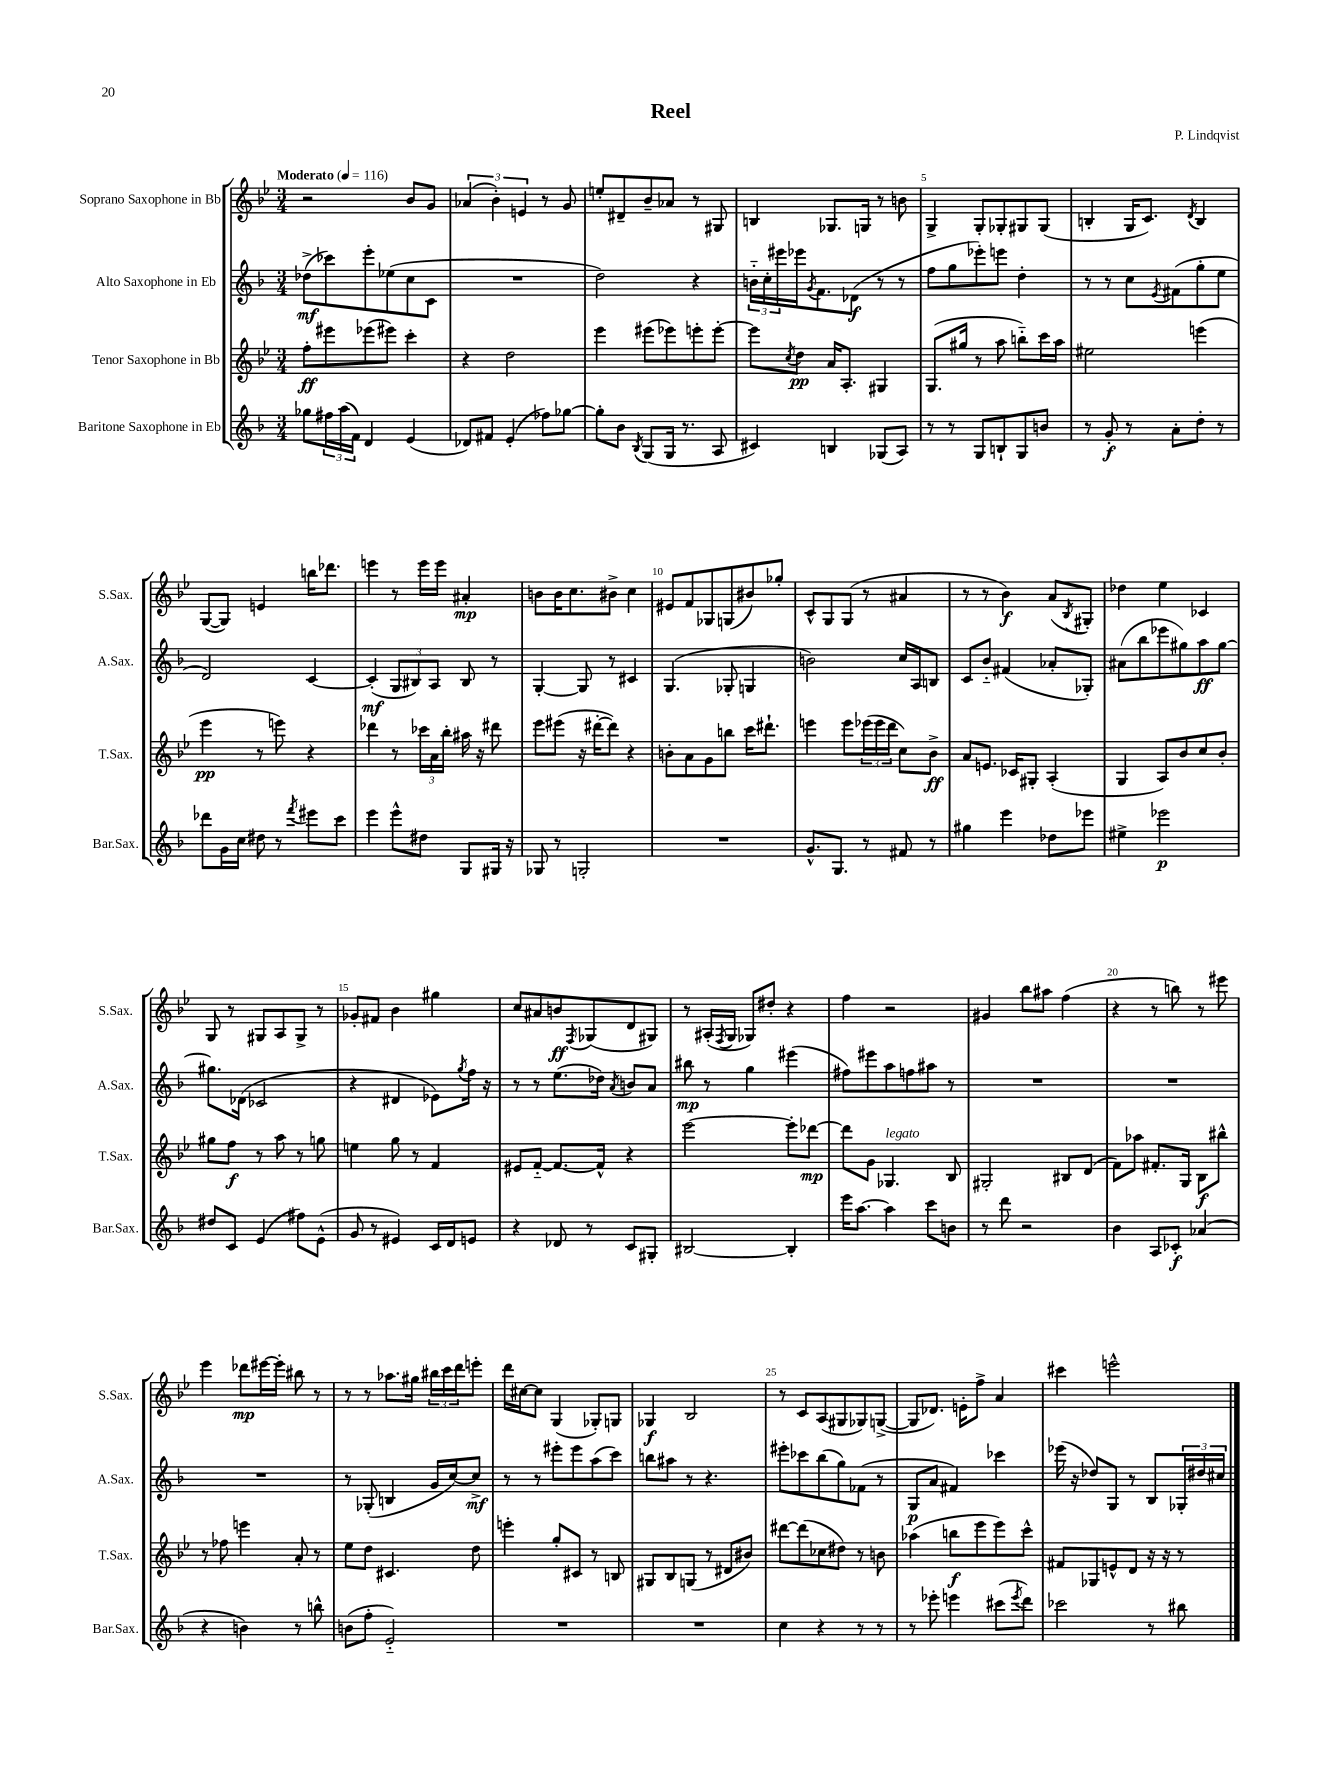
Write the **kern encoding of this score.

**kern	**kern	**kern	**kern
*staff4	*staff3	*staff2	*staff1
*clefG2	*clefG2	*clefG2	*clefG2
*k[b-]	*k[b-e-]	*k[b-]	*k[b-e-]
*M3/4	*M3/4	*M3/4	*M3/4
*MM116	*MM116	*MM116	*MM116
8gg-\L	8ff'\L	(8dd-^\L	2r
24ff#\L	8eee#\	8ccc-\)	.
(24aa\	.	.	.
24f\JJ)	.	.	.
4d/	(8eee-\	8eee'\	.
.	8eee#\J)	(8ee-\	.
(4e/	4ccc'\	8cc\	8b-/L
.	.	8c\J	8g/J
=	=	=	=
8d-/L)	4r	2.r	(6a-/
8f#/J	.	.	.
.	.	.	6b-'\)
(4e'/	2dd\	.	.
.	.	.	6e/
8ff-\L)	.	.	8r
[8gg-\J	.	.	8g/
=	=	=	=
8gg-'\]L	4eee-\	2dd\)	8ee'/L
8b-\J	.	.	8d#~/
8qB-/	.	.	.
(8G/L	(8eee#\L	.	8b-~/
16G/Jk	8eee-\)	.	8a-/J
8.r	.	.	.
.	8eee'\	4r	8r
8A/	[8eee'\J	.	8G#/
=	=	=	=
4c#/)	8eee\]L	24b'~\LL	4B/
.	.	24cc'\	.
.	.	24eee#\	.
.	8qcc/	.	.
.	8dd\J	16eee-\J	.
.	.	8qg/	.
.	.	8.f\	.
4B/	16a/LK	.	8.G-/L
.	8.A'/J	.	.
.	.	(8d-\J	.
.	.	.	16G/Jk
(8G-/L	4G#/	8r	8r
8A/J)	.	8r	8b\
=	=	=	=
8r	(8.G/L	8ff\L	4G^/
8r	.	8gg\	.
.	16gg#/Jk	.	.
8G/L	8r	8eee-'\)	8G'/L
8B`/	8aa\	8eee\J	8G-'/
8G/	8bb'~\L)	4dd'\	8G#/
8b/J	16ccc\L	.	(8G#/J
.	16aa\JJ	.	.
=	=	=	=
8r	2ee#\	8r	4B'/
8g'/	.	8r	.
8r	.	8cc\L	16G/LK
.	.	.	8.c/J)
.	.	8qe/	.
8a'\L	.	(8f#\	.
.	.	.	8qd/
8dd'\J	(4eee\	8gg'\	4B/
8r	.	8ee\J	.
=	=	=	=
8ddd-\L	4eee-\	2d/)	([8G/L
16g\L	.	.	8G/]J)
16cc\JJ	.	.	.
8dd#\	8r	.	4e/
8r	8eee\)	.	.
8qfff/	.	.	.
8eee#\L	4r	[4c/	16bb\LK
.	.	.	8.ddd-\J
8ccc\J	.	.	.
=	=	=	=
4eee\	4ddd-\	(4c'/]	4eee\
8eee^^\L	8r	12G/L	8r
.	.	12B#/)	.
8dd#\J	24ccc-\LL	.	16eee\LL
.	24a\	12A/J	.
.	.	.	16eee\JJ
.	24bb-'\JJ	.	.
8G/L	16aa#\	8B#/	4a#'/
.	16r	.	.
16G#/Jk	8ddd#\	8r	.
16r	.	.	.
=	=	=	=
8G-/	8eee-\L	[4G'/	8b\L
8r	(8eee#\J	.	16b\K
.	.	.	8.cc\
2G'/	16r	8G/]	.
.	[16ddd#'\LK	.	.
.	8ddd#\]J)	8r	8b#^\J
.	4r	4c#/	4cc\
=	=	=	=
2.r	8b'\L	(4.G/	8e#/L
.	8a\	.	8f/
.	8g\	.	8G-/
.	8bb\J	8G-'/	(8G/
.	16ccc\LK	4G/	8b#/)
.	8.ddd#`\J	.	.
.	.	.	8gg-'/J
=	=	=	=
8.g^^/L	4eee\	2b\)	8c^^/L
.	.	.	8G/
8.G/J	.	.	.
.	8eee\L	.	(8G/J
8r	(24eee-\L	.	8r
.	24eee-\	.	.
.	24ddd\JJ	.	.
8f#/	8cc\L)	16cc/LL	4a#/
.	.	16A/J	.
8r	8b-^\J	8B/J	.
=	=	=	=
4gg#\	8a/L	8c/L	8r
.	8.e/J	8b-'~/J	8r
4eee\	.	(4f#/	4b-\)
.	16c-/LK	.	.
.	8G#'/J	.	.
8dd-\L	(4A'/	8a-'/L	(8a/L
.	.	.	8qB-/
8eee-\J	.	8G-'/J)	8G#'/J)
=	=	=	=
4ee#^\	4G/	(8a#\L	4dd-\
.	.	8bb-\	.
2eee-\	8A/L)	8eee-\	4ee-\
.	8b-/	8gg#\)	.
.	8cc/	8aa\	4c-/
.	8b-'/J	[8gg#\J	.
=	=	=	=
8dd#/L	8gg#\L	8.gg#\]L	8G/
8c/J	8ff\J	.	8r
.	.	(16d-\Jk	.
(4e/	8r	2c-/	8G#/L
.	8aa\	.	8A/
8ff#\L)	8r	.	8G#^/J
(8e^^\J	8gg\	.	8r
=	=	=	=
8g/	4ee\	4r	8g-'/L
8r	.	.	8f#/J
4e#/)	8gg\	4d#/	4b-\
.	8r	.	.
16c/LL	4f/	8e-\L)	4gg#\
16d/J	.	.	.
.	.	8qgg/	.
8e/J	.	16ff\Jk	.
.	.	16r	.
=	=	=	=
4r	8e#/L	8r	8cc/L
.	[8f'~/J	8r	8a#/
8d-/	8.f/_L	(8.ee\L	8b/
.	.	.	8qF/
8r	.	.	(8G-/
.	16f^^/]Jk	16dd-\Jk)	.
.	.	8qa/	.
8c/L	4r	8b/L	8d/
8G#'/J	.	8a/J	8G#/J)
=	=	=	=
[2B#/	[2eee-\	8bb#\	8r
.	.	8r	(16A#'/LL
.	.	.	8qF/
.	.	.	16G/JJ
.	.	4gg\	8G-/L)
.	.	.	8dd#'/J
4B#'/]	8eee-'\]L	(4eee#\	4r
.	[8ddd-\J	.	.
=	=	=	=
16eee\LK	8ddd-\]L	8ff#\L)	4ff\
[8.aa\J	.	.	.
.	8g\J	8eee#\	.
4aa\]	4.G-/	8aa\	2r
.	.	8ff\	.
8ccc\L	.	8aa#\J	.
8b\J	8B-/	8r	.
=	=	=	=
8r	2G#'/	2.r	4g#/
8ddd\	.	.	.
2r	.	.	8bb-\L
.	.	.	8aa#\J
.	8B#/L	.	(4ff\
.	(8d/J	.	.
=	=	=	=
4b-\	8f\L)	2.r	4r
.	8aa-\J	.	.
8A/L	8.f#'/L	.	8r
8c-'/J	.	.	8bb\)
.	16G/Jk	.	.
(4a-/	8B-\L	.	8r
.	8bb#^^\J	.	8eee#\
=	=	=	=
4r	8r	2.r	4eee-\
.	8ff-\	.	.
4b\)	4eee\	.	8ddd-\L
.	.	.	[16eee#\L
.	.	.	16eee#'\]JJ
8r	8a'/	.	8bb#\
8bb^^\	8r	.	8r
=	=	=	=
(8b\L	8ee-\L	8r	8r
8ff'\J	8dd\J	(8G-'/	8r
2e'~/)	4.c#/	4B/	8.aa-\L
.	.	.	16gg#\Jk
.	.	16g/LL	24bb#\LL
.	.	.	24ccc\
.	.	[16cc/J)	.
.	.	.	24ddd\J
.	8dd\	8cc^/]J	8eee'\J
=	=	=	=
2.r	4eee'\	8r	16ddd\LL
.	.	.	[16cc#\J
.	.	8r	8cc#\]J
.	8gg'/L	8eee#'\L	(4G/
.	8c#/J	8eee#\	.
.	8r	(8aa\	8G-'/L)
.	8B/	8ccc\J)	8G/J
=	=	=	=
2.r	8G#/L	8bb\L	4G-/
.	8B-/	8aa#\J	.
.	(8G/J	8r	2B-/
.	8r	4.r	.
.	8d#/L	.	.
.	8b#/J)	.	.
=	=	=	=
4cc\	[8ddd#\L	8eee#'\L	8r
.	(8ddd#\]	8ccc-\	8c/L
4r	8cc-\	(8bb-\	(8A/
.	8dd#\J)	8gg\)	8G#/
8r	8r	(8f-\J	8G-/)
8r	8b\	8r	([8G^/J
=	=	=	=
8r	(4aa-\	8G/L	8G/]L
8eee-'\	.	8a/J	8.d-/J)
4eee\	8bb\L	4f#/)	.
.	.	.	16e'\LK
.	8eee-\	.	8ff^\J
(8ccc#\L	8eee-\)	4ccc-\	4a/
8qeee/	.	.	.
8ddd\J)	8ccc^^\J	.	.
=	=	=	=
2ccc-\	8f#/L	(16eee-\	4ccc#\
.	.	16r	.
.	8G-/	8dd-/L)	.
.	8e^^/	8G/J	2eee^^\
.	8d/J	8r	.
8r	16r	8B-/L	.
.	16r	.	.
8bb#\	8r	24G-'/L	.
.	.	24dd#/	.
.	.	24cc#/JJ	.
==	==	==	==
*-	*-	*-	*-
